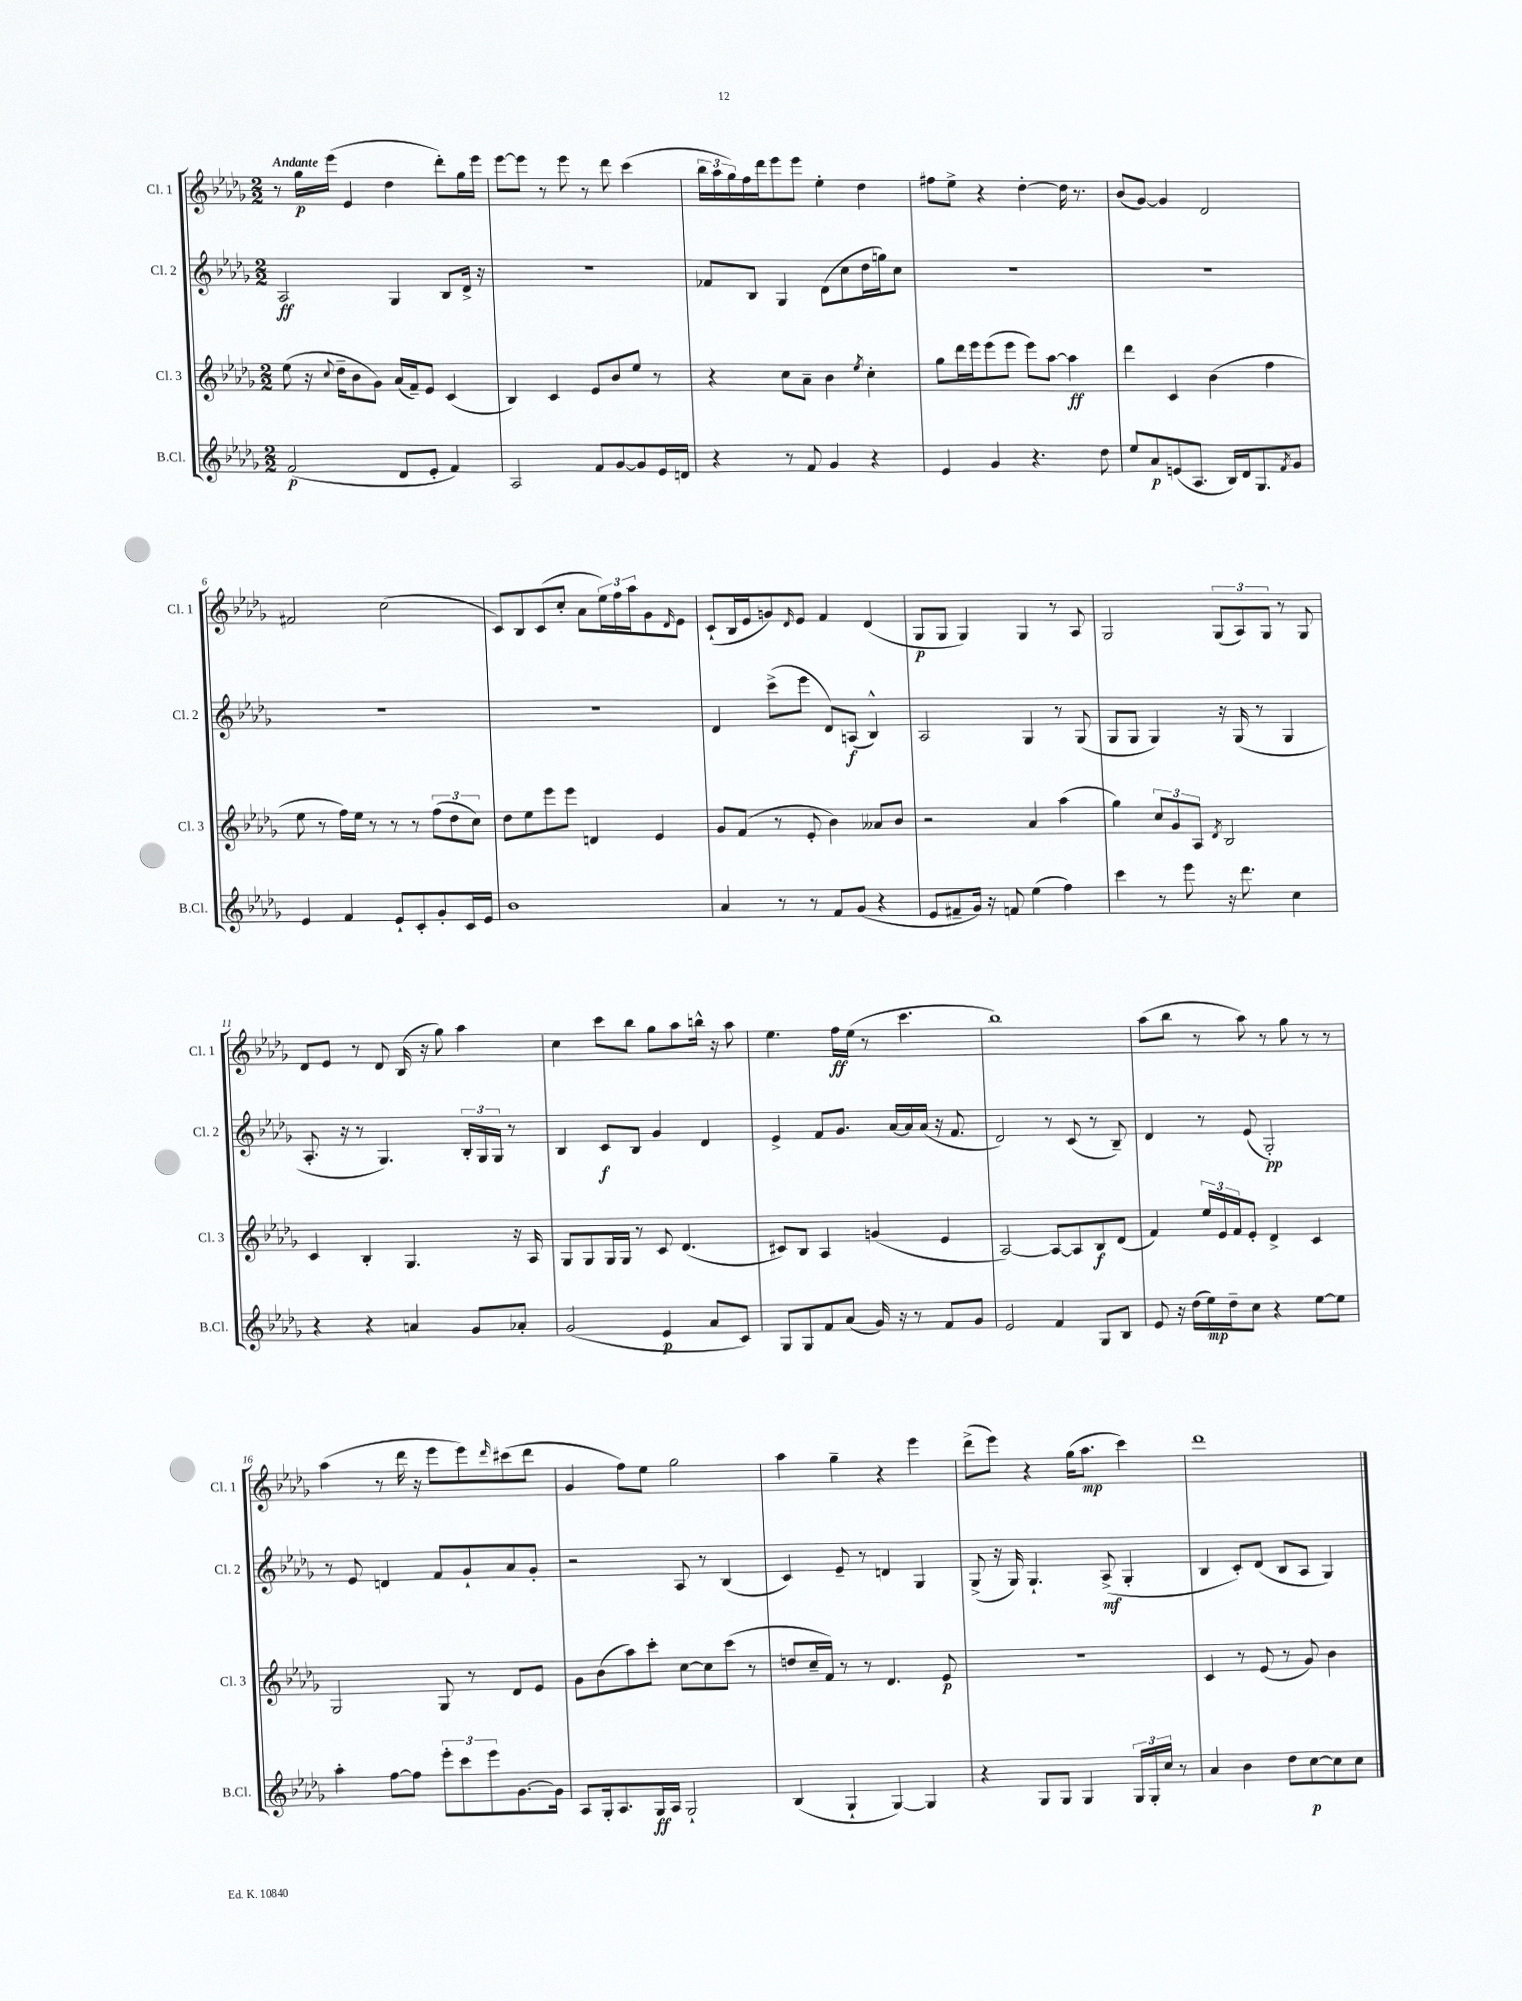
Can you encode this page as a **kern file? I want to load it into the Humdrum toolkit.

**kern	**kern	**kern	**kern
*staff4	*staff3	*staff2	*staff1
*clefG2	*clefG2	*clefG2	*clefG2
*k[b-e-a-d-g-]	*k[b-e-a-d-g-]	*k[b-e-a-d-g-]	*k[b-e-a-d-g-]
*M2/2	*M2/2	*M2/2	*M2/2
(2f	(8ee-	2A-	8r
.	16r	.	16gg-
.	8qqcc	.	.
.	16dd-~	.	(16eee-
.	8b-	.	4e-
.	8g-)	.	.
8d-	(16a-	4G-	4dd-
.	16f~)	.	.
8e-'	8e-	.	.
4f)	(4c	8B-	8ddd-')
.	.	16d-^	16gg-
.	.	16r	16eee-
=	=	=	=
2A-	4B-)	1r	[8eee-
.	.	.	8eee-]
.	4c	.	8r
.	.	.	8eee-
8f	8e-	.	8r
[8g-	8b-	.	8ddd-
8g-]	8ee-	.	(4ccc
16e-	8r	.	.
16d	.	.	.
=	=	=	=
4r	4r	8f-	24bb-
.	.	.	24aa-
.	.	.	24gg-)
.	.	8B-	16ff
.	.	.	16ddd-
8r	8cc	4G-	8eee-
8f	8a-~	.	8eee-
4g-	4b-	(8d-	4ee-'
.	.	8cc	.
.	8qee-	.	.
4r	4cc'	16dd-	4dd-
.	.	16gg)	.
.	.	8cc	.
=	=	=	=
4e-	8gg-	1r	8ff#
.	16ddd-	.	8ee-^
.	16eee-	.	.
4g-	(8eee-	.	4r
.	8eee-	.	.
4.r	8eee-)	.	[4dd-'
.	[8aa-	.	.
.	4aa-]	.	16dd-]
.	.	.	8.r
8dd-	.	.	.
=	=	=	=
8ee-	4ddd-	1r	(8b-
8a-	.	.	[8g-)
(8e	4c	.	4g-]
8.A-	.	.	.
.	(4b-	.	2d-
16B-)	.	.	.
16d-	.	.	.
8.G-	.	.	.
.	4ff	.	.
8qf	.	.	.
8g-	.	.	.
=	=	=	=
4e-	8ee-	1r	2f#
.	8r	.	.
4f	16ff)	.	.
.	16ee-	.	.
.	8r	.	.
8e-`	8r	.	(2cc
8c'	8r	.	.
8g-'	(12ff	.	.
.	12dd-	.	.
16c	.	.	.
.	12cc)	.	.
16e-	.	.	.
=	=	=	=
1b-	8dd-	1r	8c)
.	8ee-	.	8B-
.	8eee-	.	(8c
.	8eee-	.	8cc'
.	4d	.	8a-
.	.	.	24ee-)
.	.	.	24ff
.	.	.	24aa-
.	4e-	.	8g-
.	.	.	16qqd-
.	.	.	8e-
=	=	=	=
4a-	8g-	4d-	(8c`
.	(8f	.	16B-
.	.	.	16e-
8r	8r	(8ccc^	8g)
.	.	.	16qqd-
8r	8e-'	8eee-	8e-
8f	4b-)	8d-)	4f
(8g-	.	(8A	.
4r	8a--	4B-^^)	(4d-
.	8b-	.	.
=	=	=	=
8e-	2r	2A-	8G-
8f#~	.	.	8G-
16g-)	.	.	4G-)
16r	.	.	.
8f	.	.	.
(4ee-	4a-	4G-	4G-
4ff)	(4aa-	8r	8r
.	.	(8G-	8A-
=	=	=	=
4ccc	4gg-)	8G-	2G-
.	.	8G-	.
8r	12cc	4G-)	.
.	12g-	.	.
8eee-	.	.	.
.	12A-	.	.
.	8qd-	.	.
16r	2B-	16r	(12G-
8.ddd-	.	(16G-	.
.	.	.	12A-)
.	.	8r	.
.	.	.	12G-
4cc	.	4G-	8r
.	.	.	8G-
=	=	=	=
4r	4c	8.A-'	8d-
.	.	.	8e-
.	.	16r	.
4r	4B-'	8r	8r
.	.	4.G-)	8d-
4a	4.G-	.	(16B-
.	.	.	16r
.	.	.	8gg-)
8g-	.	24B-'	4aa-
.	.	24G-	.
.	.	24G-	.
8a-'	16r	8r	.
.	16A-	.	.
=	=	=	=
(2g-	8G-	4B-	4cc
.	8G-	.	.
.	16G-	8c	8ccc
.	16G-	.	.
.	8r	8B-	8bb-
4e-	8c	4g-	8gg-
.	(4.d-	.	8aa-
8a-	.	4d-	16bb^^
.	.	.	16r
8c)	.	.	8aa-
=	=	=	=
8G-	8c#)	4e-^	4.ee-
8G-	8B-	.	.
8f	4A-	8f	.
(8a-	.	8.g-	16ff
.	.	.	(16ee-
16g-)	(4g	.	8r
16r	.	[16a-	.
8r	.	16a-]	4.ccc
.	.	(16a-	.
8f	4e-	16r	.
.	.	8.f	.
8g-	.	.	.
=	=	=	=
2e-	[2A-)	2d-)	1bb-)
4f	8A-_	8r	.
.	8A-]	(8c	.
8G-	8B-	8r	.
8B-	(8d-	8B-~)	.
=	=	=	=
8e-	4f)	4d-	(8aa-
16r	.	.	8bb-
(16dd-	.	.	.
16ee-)	24ee-	8r	8r
.	24e-	.	.
16dd-~	.	.	.
.	24f	.	.
8cc	8e-'	(8e-	8aa-)
4r	4d-^	2G-')	8r
.	.	.	8gg-
[8ee-	4c	.	8r
8ee-]	.	.	8r
=	=	=	=
4aa-'	2G-	8r	(4aa-
.	.	8e-	.
[8ff	.	4d	8r
8ff]	.	.	16ddd-
.	.	.	16r
12eee-'	8G-	8f	8eee-
12ccc	.	.	.
.	8r	8g-`	8eee-)
12eee-	.	.	.
.	.	.	16qqddd-
[8.g-	8d-	8a-	(8ccc#
.	8e-	8g-'	8ddd-
16g-]	.	.	.
=	=	=	=
8A-	8g-	2r	4g-
16G-'	(8b-	.	.
8.A-	.	.	.
.	8aa-)	.	8ff)
16G-	8ccc'	.	8ee-
16A-	.	.	.
2G-`	[8cc	8A-	2gg-
.	8cc]	8r	.
.	(8ccc	(4B-	.
.	8r	.	.
=	=	=	=
(4B-	8dd	4c)	4aa-
.	16cc~	.	.
.	16f)	.	.
4G-`	8r	8e-~	4gg-~
.	8r	8r	.
[4G-)	4.d-	4d	4r
4G-]	.	4G-	4eee-
.	8e-	.	.
=	=	=	=
4r	1r	(8G-^	(8ddd-^
.	.	16r	8eee-)
.	.	16G-)	.
8G-	.	4.G-`	4r
8G-	.	.	.
4G-	.	.	(16gg-
.	.	.	8.aa-
.	.	(8A-^	.
24G-	.	4G-'	4ccc)
24G-'	.	.	.
24cc	.	.	.
8r	.	.	.
=	=	=	=
4a-	4c	4B-	1ddd-
4b-	8r	8c')	.
.	(8e-	(8d-	.
8dd-	8r	8B-	.
[8cc	8g-)	8A-	.
8cc]	4b-	4G-)	.
8cc	.	.	.
==	==	==	==
*-	*-	*-	*-
